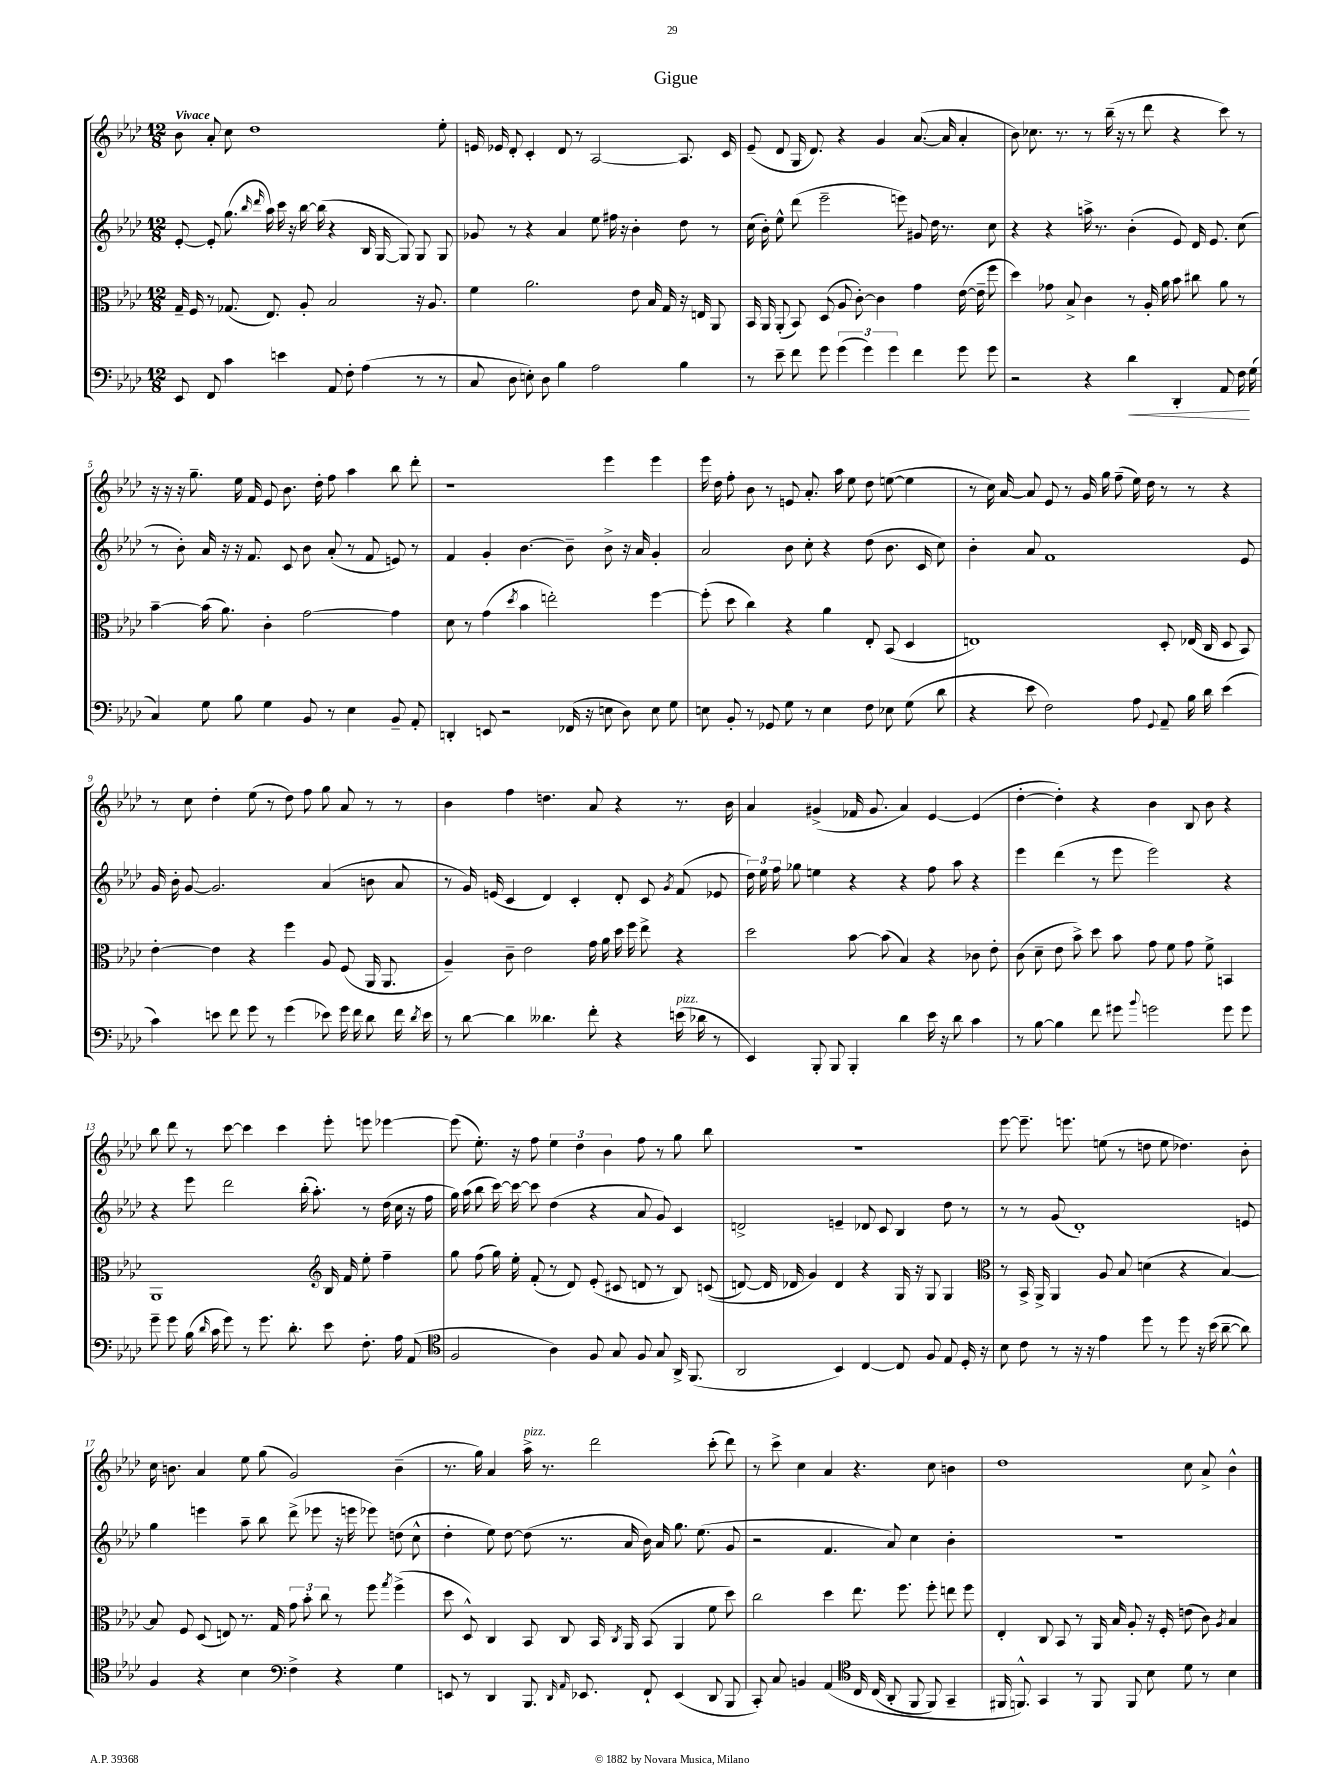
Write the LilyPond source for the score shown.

\header { title = "Gigue" }
<<
\new StaffGroup <<
\new Staff = "s0" {
    \clef treble \key aes \major \numericTimeSignature \time 12/8 \tempo "Vivace"
    \autoBeamOff bes'8 aes'8-. c''8 des''1 ees''8-. |
    e'16 ees'16 des'8-. c'4-. des'8 r8 aes2~ aes8. c'16 |
    ees'8--( des'8 g16 des'8.) r4 g'4 aes'8.~( aes'16 aes'4-. |
    bes'8) ces''8. r8. r8 bes''16--( r16 r8 des'''8 r4 c'''8) r8 |
    r16 r16 r16 g''8.-- ees''16 f'16 ees'8 bes'8. des''16-. f''8 aes''4 bes''8 des'''8-. |
    r1 ees'''4 ees'''4 |
    ees'''16 des''16 f''8-. bes'8 r8 e'8 aes'8.-. aes''16 ees''8 des''8 e''8~( e''4 |
    r8 c''16) aes'16~ aes'8 ees'8 r8 g'16 g''16 f''8--( ees''16) des''16 r8 r8 r4 |
    r8 c''8 des''4-. ees''8( r8 des''8) f''8 g''8 aes'8 r8 r8 |
    bes'4 f''4 d''4. aes'8 r4 r8. bes'16 |
    aes'4 gis'4->( fes'16 gis'8. aes'4) ees'4~ ees'4( |
    des''4~-. des''4-.) r4 bes'4 bes8 bes'8 r4 |
    bes''8 des'''8 r8 c'''8~ c'''4 c'''4 ees'''8-. e'''8 ees'''4~ |
    ees'''8( ees''8.-.) r16 f''8 \tuplet 3/2 { ees''4 des''4 bes'4 } f''8 r8 g''8 bes''8 |
    R1. |
    ees'''8~ ees'''8.-- e'''8. e''8( r8 d''8 e''8 des''4.) bes'8-. |
    c''16 b'8. aes'4 ees''8 g''8( g'2) b'4--( |
    r8. g''16) aes'4 aes''16->^\markup { \italic "pizz." } r8. des'''2 c'''8-.( des'''8) |
    r8 c'''8-> c''4 aes'4 r4. c''8 b'4 |
    des''1 c''8 aes'8-> bes'4-^ \bar "|." |
}
\new Staff = "s1" {
    \clef treble \key aes \major \numericTimeSignature \time 12/8
    \autoBeamOff ees'8~-. ees'8-. g''8.( \grace { bes''16 des'''16 } aes''16) c'''16 r16 bes''16~ bes''16( r4 bes16 g16~ g8) g8 g8 |
    ges'8 r8 r4 aes'4 ees''8 fis''16 r16 bes'4-. des''8 r8 |
    c''16( bes'16-.) ees''8-^ des'''8( ees'''2-- e'''8) gis'8 des''16 r8. c''8 |
    r4 r4 a''16-> r8. bes'4-.( ees'8) des'16 ees'8. c''8( |
    r8 bes'8-.) aes'16 r16 r16 f'8. c'8 bes'8 aes'8-.( r8 f'8 e'8) r8 |
    f'4 g'4-. bes'4.~ bes'8-- bes'8-> r16 aes'16 g'4-. |
    aes'2 bes'8 c''8-. r4 des''8( bes'8. c'16 c''8) |
    bes'4-. aes'8 f'1 ees'8 |
    g'16 bes'16-. g'8~ g'2. aes'4( b'8 aes'8 |
    r8 g'16) e'16( c'4 des'4) c'4-. des'8-. c'8 \acciaccatura { g'8 } f'8( ees'8 |
    \tuplet 3/2 { des''16) ees''16 f''16 } ges''8 e''4 r4 r4 f''8 aes''8 r4 |
    ees'''4 des'''4( r8 ees'''8 ees'''2) r4 |
    r4 ees'''8 des'''2 bes''16-.( aes''8.-.) r8 des''16( c''16 r16 f''16 |
    g''16) aes''16( bes''8 c'''16~) c'''16~ c'''8 des''4( r4 aes'8 g'8) c'4 |
    d'2-> e'4-- des'8 c'8 bes4 des''8 r8 |
    r8 r8 g'8( des'1-.) e'8 |
    g''4 e'''4 aes''8-- bes''8 des'''8->( ees'''8 r16 e'''16 ees'''8) d''8( c''8-^ |
    des''4-. ees''8) des''8~ des''8( r8. aes'16 bes'16) aes'16 g''8. ees''8.( g'8 |
    r2 f'4. aes'8) c''4 bes'4-. |
    R1. \bar "|." |
}
\new Staff = "s2" {
    \clef alto \key aes \major \numericTimeSignature \time 12/8
    \autoBeamOff g16-- f16 r8 ges8.( ees8.) aes8-. bes2 r16 aes8. |
    f'4 aes'2. ees'8 bes16 g16 r16 e16 aes,8 |
    bes,16 aes,16 aes,8-.( bes,8) des8( aes8 c'8~-.) c'4 g'4 ees'16~( ees'16-- f''8 |
    des''4) ges'8 bes8-> c'4 r8 aes16-. aes'16 bes'8 cis''8 aes'8 r8 |
    bes'4~-- bes'16( aes'8.) c'4-. g'2~ g'4 |
    des'8 r8 g'4( \acciaccatura { des''8 } bes'4 e''2-.) f''4~ |
    f''8-.( des''8 c''4) r4 aes'4 ees8-. bes,8( des4 |
    e1) des8-. ees16( c16 des8 bes,8) |
    ees'4~-. ees'4 r4 f''4 aes8 f8( aes,16 aes,8. |
    aes4--) c'8-- ees'2 g'16 aes'16 des''16 f''16 ees''8-> r4 |
    des''2 bes'8~ bes'8( bes4) r4 ces'8 ees'8-. |
    c'8( des'8-- ees'8 bes'8->) des''8 bes'8 g'8 f'8 g'8 f'8-> b,4 |
    aes,1 \clef treble bes16 f'16 ees''8-. f''4-- |
    g''8 f''8( g''16) ees''16-. f'8-.( r8 des'8) ees'8-.( cis'8 d'8 r8 bes8) c'8(\( |
    d'8~) d'16 des'16 g'4\) des'4 r4 g16 r16 g8 g4 |
    \clef alto r8 bes,16-> aes,16-> aes,4 aes8 bes8 d'4( r4 bes4~) |
    bes8 f8 des8( e8) r8. g16 \tuplet 3/2 { g'8 bes'8-. c''8 } r8 f''8 \acciaccatura { g''8 } f''4->( |
    des''8 des8-^) c4 bes,8 c8 bes,16 \acciaccatura { c8 } aes,16 bes,8( aes,4 f'8 des''8) |
    c''2 des''4 ees''8. f''8. f''8-. e''8 f''8 |
    ees4-. c8 bes,8 r8 aes,16 bes16 aes8-. r16 f16-. e'8( c'8) \acciaccatura { aes8 } bes4 \bar "|." |
}
\new Staff = "s3" {
    \clef bass \key aes \major \numericTimeSignature \time 12/8
    \autoBeamOff ees,8 f,8 c'4 e'4 aes,8 f8-. aes4( r8 r8 |
    c8 des8 e8-.) des8 bes4 aes2 bes4 |
    r8 ees'8-- f'8 g'8 \tuplet 3/2 { g'4( g'4) g'4 } f'4 g'8 g'8 |
    r2 r4 des'4\< des,4-. aes,8 f16\! g16( |
    c4) g8 bes8 g4 bes,8 r8 ees4 bes,8-- aes,8-. |
    d,4-. e,8 r2 fes,16( r16 e8 des8) e8 g8 |
    e8 bes,8-. r8 ges,8 g8 r8 e4 f8 ees8 g8( des'8 |
    r4 ees'8 f2) aes8 \appoggiatura { g,8 } aes,8-- bes16 des'16 ees'4( |
    c'4) e'8 f'8 g'8 r8 g'4( ees'8) g'16 f'16 des'8 f'16 \acciaccatura { des'8 } ees'16 |
    r8 des'8~ des'4 deses'4. f'8-. r4 e'16^\markup { \italic "pizz." }( des'16 r8 |
    ees,4) bes,,8-. bes,,8 bes,,4-. des'4 ees'16 r16 des'8 c'4 |
    r8 bes8~ bes4 f'8 gis'8 \appoggiatura { bes'8 } g'2 g'8 g'8 |
    g'8-- g'8 bes16( \grace { des'16 } c'16 g'8) r8 g'8. des'8.-. ees'8 f8.-. aes16 aes,8( |
    \clef tenor f2 aes4) f8 g8 f8 g8 aes,16-> f,8.( |
    aes,2 bes,4) c4~ c8 f8 ees8 des16-. r16 |
    bes8 c'8 r8 r16 r16 ees'4 des''8 r8 des''8 r16 bes'16( aes'8~-- aes'8) |
    f4 r4 bes4 \clef bass f4-> r4 g4 |
    e,8 r8 des,4 bes,,8. \grace { des,16 aes,16 } ees,8. f,8-! ees,4( des,8 bes,,8 |
    c,8-.) c8 b,4 aes,4\( \clef tenor c16 c16( aes,8-. f,8 f,8) g,4-- |
    fis,16 f,8.-^\) g,4 r8 f,8 f,8 bes8 des'8 r8 bes4 \bar "|." |
}
>>
>>
